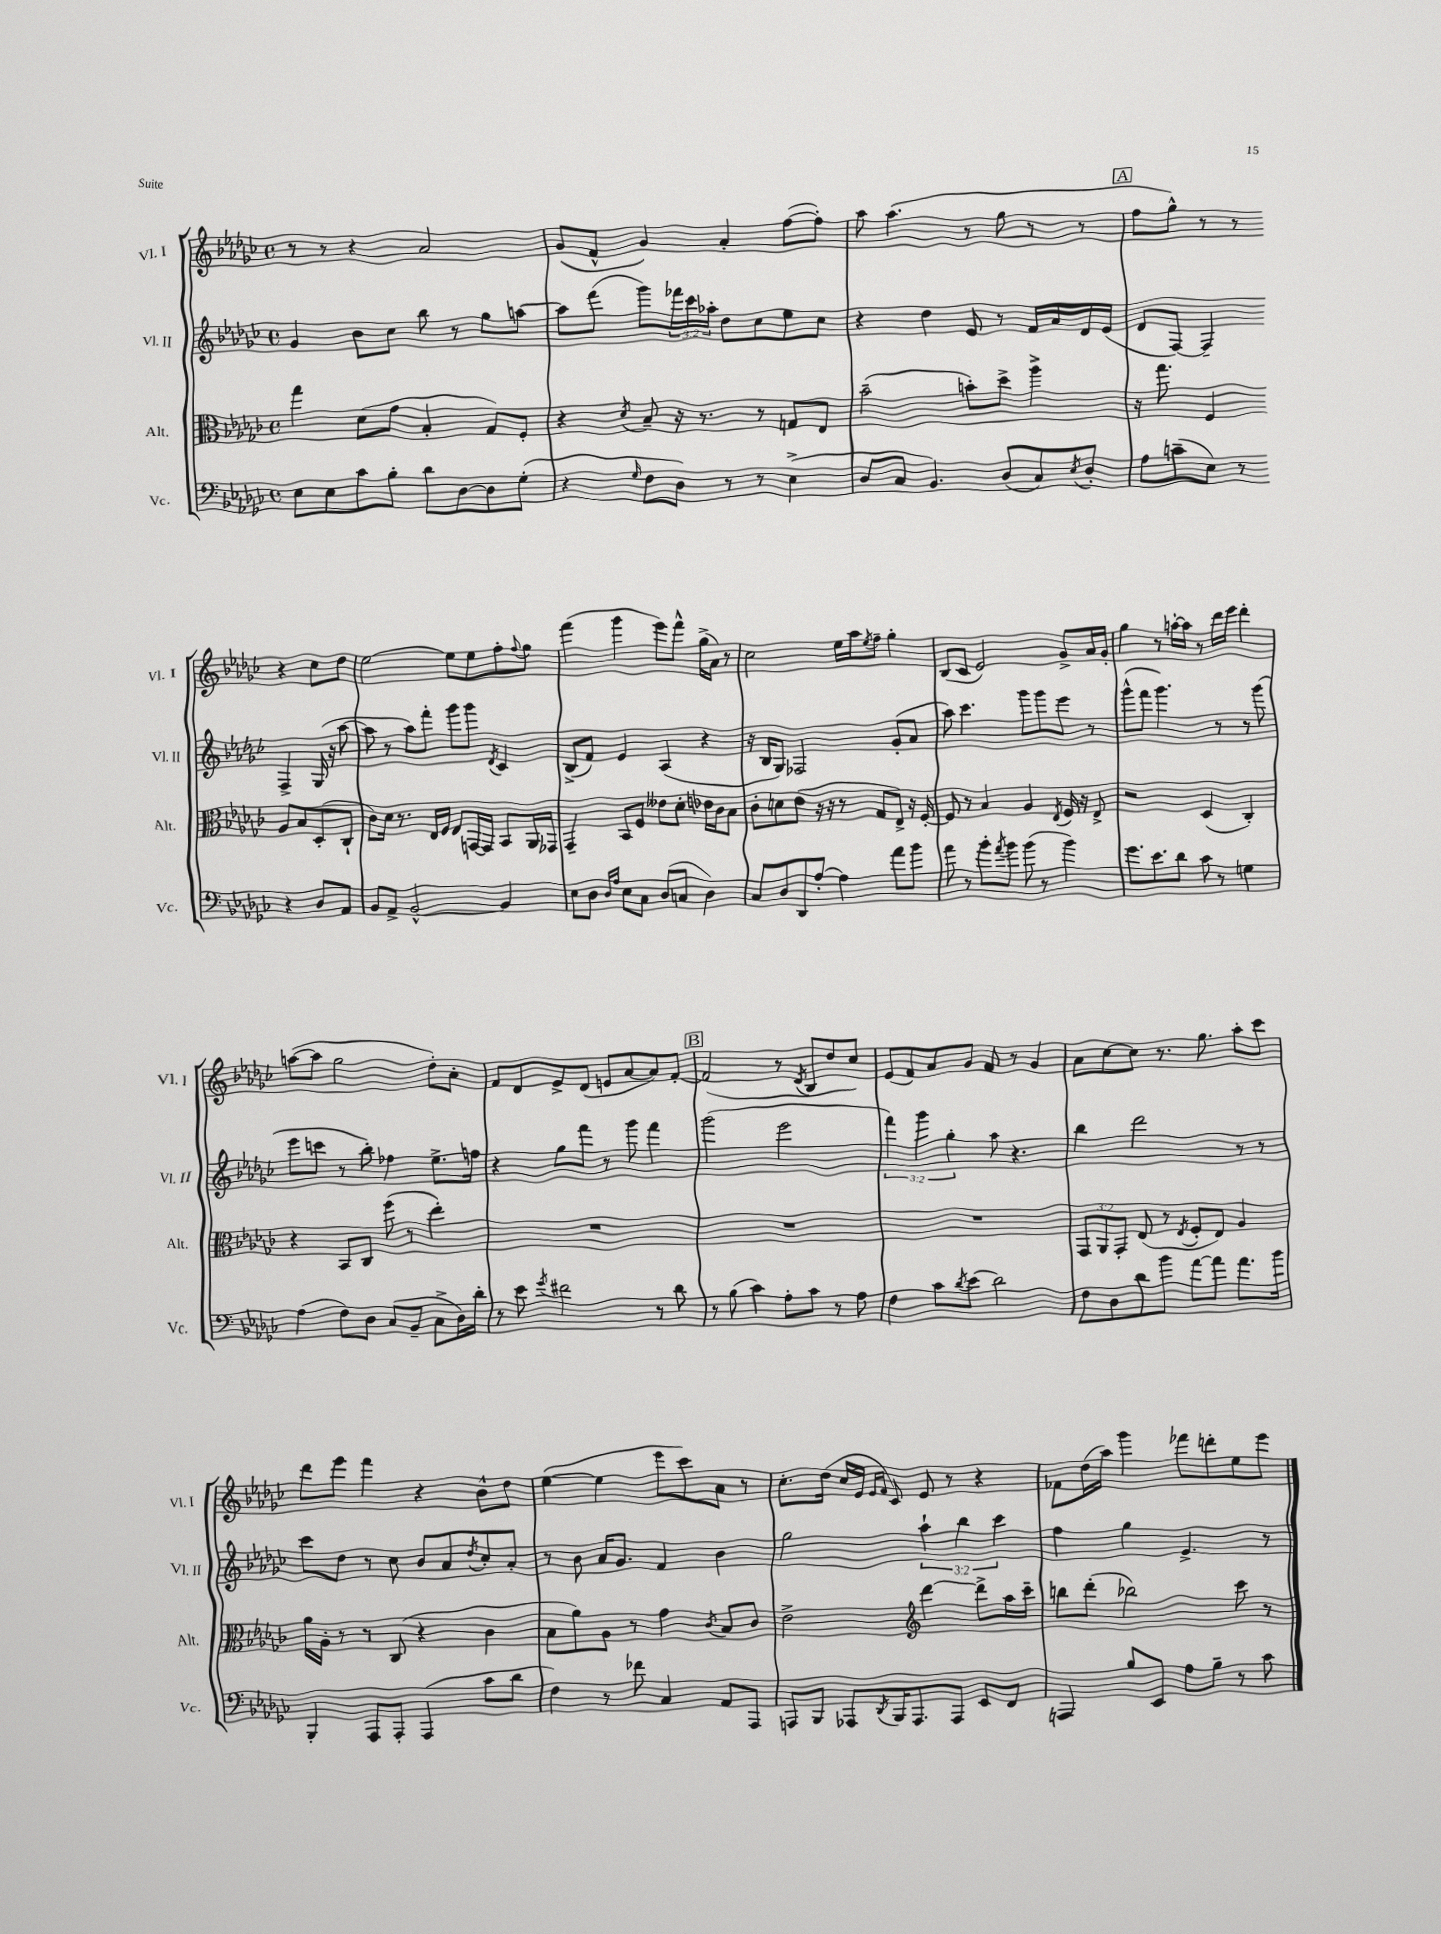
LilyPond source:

<<
\new StaffGroup <<
\new Staff = "s0" \with { instrumentName = "Vl. I" shortInstrumentName = "Vl. I" } {
    \clef treble \key ges \major \defaultTimeSignature \time 4/4
    r8 r8 r4 aes'2 |
    ges'8( f'8-^ ges'4) aes'4-. f''8~( f''8-.) |
    aes''8 aes''4.( r8 ges''8 r8 r8 |
    \mark \markup { \box "A" } f''8 ges''8-^) r8 r8 r4 ces''8 des''8 |
    ees''2~ ees''8 ees''8 f''8-. \appoggiatura { f''8 } ges''8 |
    f'''4( ges'''4 ees'''8) f'''8-^ ges''16->( aes'16) r8 |
    ces''2 ees''16 aes''16 \acciaccatura { ees''8 } f''8-- ges''4-. |
    bes8( ces'8 ees'2) ges'8-> aes'16 ges'16-. |
    ges''4 r8 a''16~-. a''16 r8 des'''16 ees'''16 des'''4-. |
    a''8~( a''8 ges''2 des''8-.) aes'8-. |
    f'8 des'8 ees'8-> des'8( e'8 aes'8~ aes'8) f'8~-. |
    \mark \markup { \box "B" } f'2( r8 \acciaccatura { des'8 } bes8 des''8 ces''8) |
    ees'8( f'8) aes'8 ges'8 f'8 r8 ges'4 |
    aes'8 ces''8~ ces''8 r8. ges''8. aes''8-. ces'''8 |
    des'''8 ees'''8 f'''4 r4 bes'8-^ des''8 |
    ees''4~( ees''4 ees'''8 ces'''8) aes'8 r8 |
    ces''8.-. des''16( ces''16 ees'16 \grace { ees'16 f'16 } ces'8) ees'8 r8 r4 |
    fes'8 des''16( aes''16) ges'''4 fes'''8 d'''8-. ees''8 ees'''8 \bar "|." |
}
\new Staff = "s1" \with { instrumentName = "Vl. II" shortInstrumentName = "Vl. II" } {
    \clef treble \key ges \major \defaultTimeSignature \time 4/4 \override Staff.TupletNumber.text = #tuplet-number::calc-fraction-text
    ges'4 bes'8 ces''8 bes''8 r8 ges''8 a''8~ |
    a''8 f'''8( ges'''8) \tuplet 3/2 { fes'''16 ces'''16 aes''16-. } des''8 ces''8 ees''8 ces''8 |
    r4 des''4 ees'8 r8 f'16 aes'16 des'16 ees'16( |
    \mark \markup { \box "A" } des'8 f8~) f4-- f4-> ges16( r16 aes''8~ |
    aes''8 r8 aes''8) f'''8-. ges'''8 ges'''8 \acciaccatura { des'8 } ces'4 |
    bes8->( f'8) ees'4 aes4( r4 |
    r16 bes16 ges8) fes2 ges'8-.( aes'8 |
    aes''8) ces'''4. ges'''8 ges'''8 ees'''8 r8 |
    ges'''8-^( f'''8 ges'''4.) r8 r8 ges'''8( |
    ees'''8 c'''8 r8 bes''8-.) fes''4 ees''8.-> f''16 |
    r4 ges''8 f'''8 r8 ges'''8 f'''4 |
    \mark \markup { \box "B" } ges'''2( ees'''2 |
    \tuplet 3/2 { f'''4) ges'''4 ges''4-. } aes''8 r4. |
    bes''4 des'''2 r8 r8 |
    ces'''8 des''8 r8 ces''8 bes'8 aes'8 \acciaccatura { des''8 } ces''8-. aes'8-. |
    r8 bes'8 aes'16 ges'8. f'4 bes'4 |
    ges''2 \tuplet 3/2 { aes''4-! bes''4 ces'''4 } |
    f''4 ges''4 ees'4.-> r8 \bar "|." |
}
\new Staff = "s2" \with { instrumentName = "Alt." shortInstrumentName = "Alt." } {
    \clef alto \key ges \major \defaultTimeSignature \time 4/4 \override Staff.TupletNumber.text = #tuplet-number::calc-fraction-text
    ges''4 des'8( ges'8 bes4-. ges8) f8-. |
    r4 \acciaccatura { des'8 } bes8-- r16 r8. r8 g8 ees8 |
    bes'2--( b'8-.) des''8-> aes''4-> |
    \mark \markup { \box "A" } r16 ges''8. f4 aes8 bes8 des8-.( ces8-! |
    ces'8) des'16 r8. ees16 f16 ees8 g,16~ g,16 bes,8 aes,16 ges,16 |
    ges,4-- bes,8 f8 eeses'8 des'8-. ees'16 ces'16 bes8 |
    ces'8-. d'8 ees'8( r16 r16 r8 ges8 ees8->) r16 f16~-. |
    f8 r8 bes4 aes4 \acciaccatura { ees8 } f16 r16 ees8-> |
    r2 des4( ces4-.) |
    r4 bes,8 ces8 f''8( r8 ees''4-.) |
    R1 |
    \mark \markup { \box "B" } R1 |
    R1 |
    \tuplet 3/2 { ges,8 aes,8 ges,8-. } ees8( r8 \acciaccatura { ees8 } f8-. ees8) aes4 |
    aes'16 aes16-. r8 r8 ces8( r4 ces'4 |
    bes8 aes'8) aes8 r8 ges'4 \acciaccatura { ces'8 } bes8 ces'8 |
    ees'2-> \clef treble des'''4~ des'''8-> aes''16 ces'''16-- |
    b''8 des'''8-.( bes''2) ces'''8 r8 \bar "|." |
}
\new Staff = "s3" \with { instrumentName = "Vc." shortInstrumentName = "Vc." } {
    \clef bass \key ges \major \defaultTimeSignature \time 4/4
    ees8 ees8 ces'8 bes8-. des'8 des8~ des8 ges8-.( |
    r4 \grace { ges16 } f8 des8) r8 r8 ees4->( |
    des8 ces8 bes,4.) des8( ces8) \acciaccatura { ees8 } des8-. |
    \mark \markup { \box "A" } aes8 c'8--( ees8) r8 r4 des8 aes,8 |
    bes,8 aes,8-> bes,2~-^ bes,4 |
    ees8 des8 \grace { des16 aes16 } ees8 ces8 des8( c8 des4) |
    ces8 des8 des,8 aes8~-. aes4 aes'8 bes'8 |
    aes'8 r8 bes'8-. \acciaccatura { aes'8 } bes'8 bes'8( r8 bes'4) |
    ges'8. ees'8. des'8 ces'8 r8 g4 |
    aes4( f8) des8 ces8( bes,8-- ces8-> des16) des'16-. |
    r8 ees'8 \acciaccatura { ges'8 } fis'2 r8 des'8 |
    \mark \markup { \box "B" } r8 bes8( ces'4) aes8-. ces'8 r8 aes8 |
    f4 ces'8 \acciaccatura { des'8 } ees'8( des'2) |
    f8 des8 des'8 bes'8 aes'8~ aes'8 aes'8. bes'16 |
    bes,,4-. aes,,8 aes,,8-. aes,,4( ces'8 des'8 |
    f4) r8 fes'8 ces4 aes,8 aes,,8 |
    a,,8 bes,,8 aes,,8 \acciaccatura { des,8 } bes,,16 aes,,8. aes,,8 ees,8 f,8 |
    a,,4 bes8 ees,8 aes8 bes8-- r8 ces'8 \bar "|." |
}
>>
>>
\layout { \context { \Score \remove "Bar_number_engraver" } }
